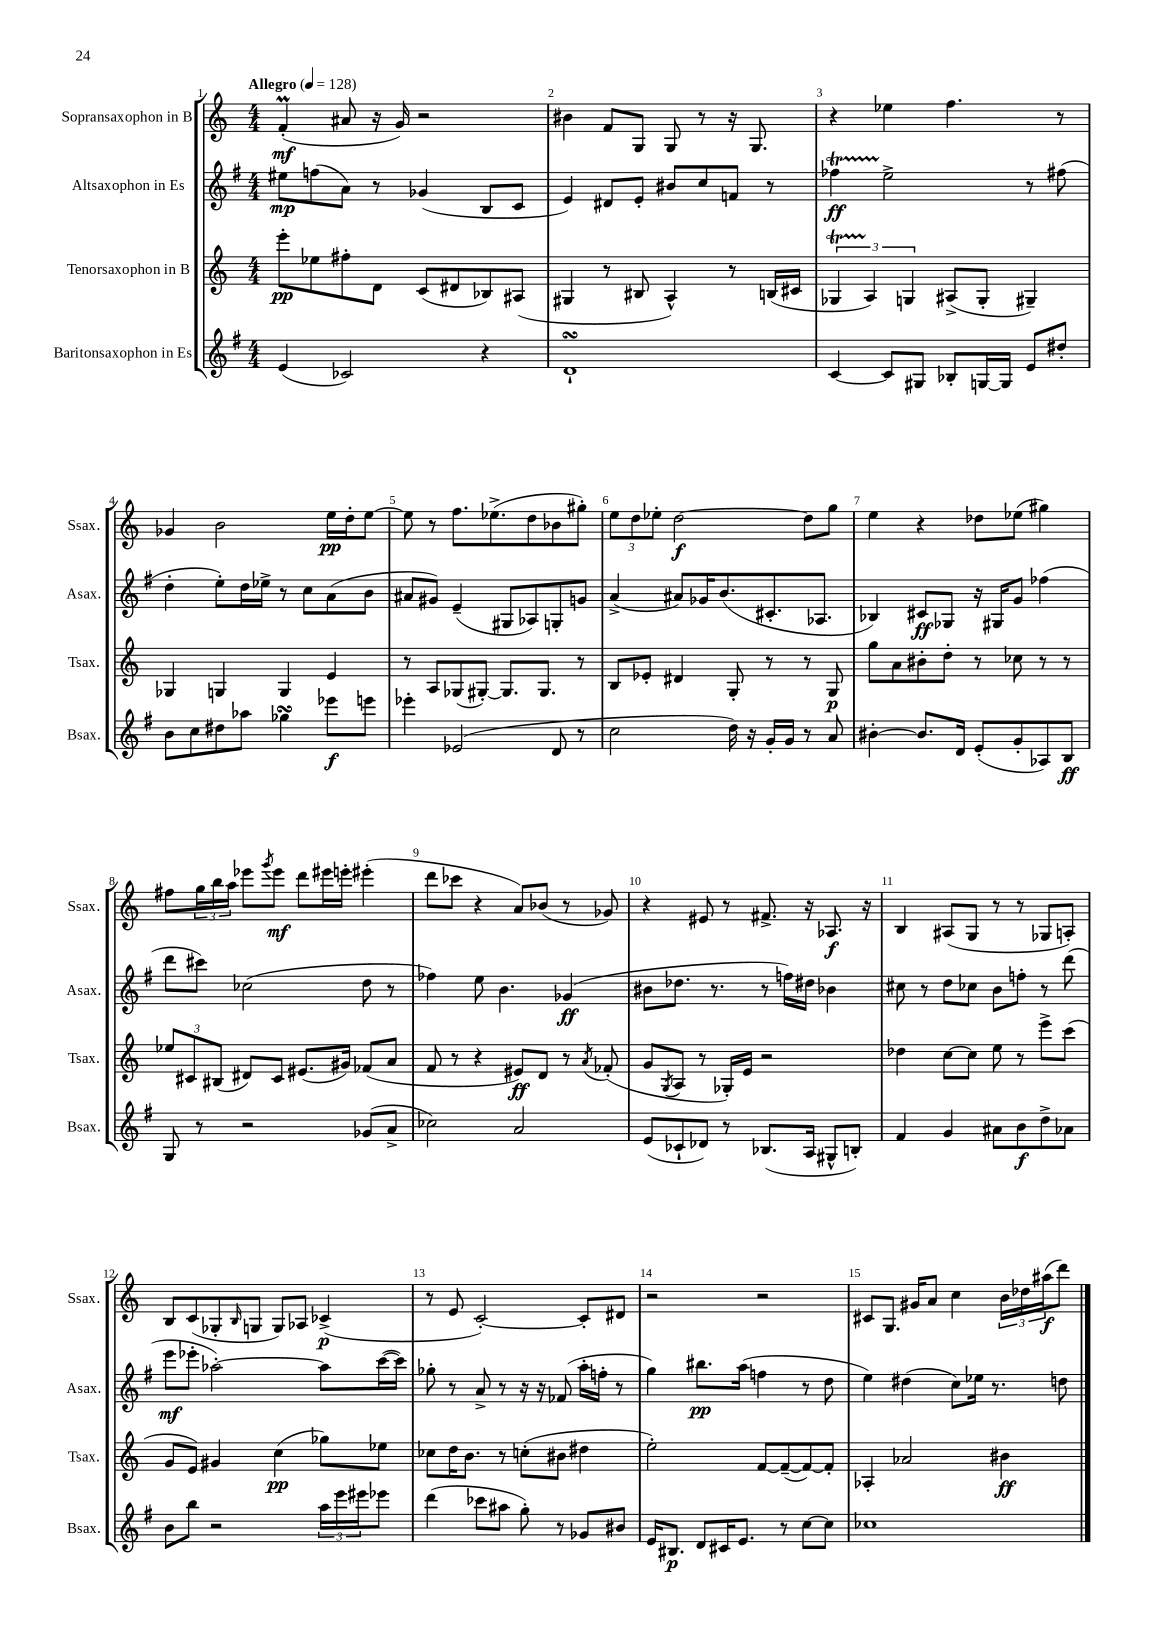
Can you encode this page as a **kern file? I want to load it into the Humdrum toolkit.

**kern	**kern	**kern	**kern
*staff4	*staff3	*staff2	*staff1
*clefG2	*clefG2	*clefG2	*clefG2
*k[f#]	*k[]	*k[f#]	*k[]
*M4/4	*M4/4	*M4/4	*M4/4
*MM128	*MM128	*MM128	*MM128
(4e	8eee'	8ee#	(4f'
.	8ee-	(8ff	.
2c-)	8ff#'	8a)	8a#
.	8d	8r	16r
.	.	.	16g)
.	(8c	(4g-	2r
.	8d#	.	.
4r	8B-)	8B	.
.	(8A#	8c	.
=	=	=	=
1d`	4G#	4e)	4b#
.	8r	8d#	8f
.	8B#	8e'	8G
.	4A^^)	8b#	8G
.	.	8cc	8r
.	8r	8f	16r
.	.	.	8.G
.	(16B	8r	.
.	16c#	.	.
=	=	=	=
[4c	6G-	4ff-	4r
.	6A)	.	.
8c]	.	2ee^	4ee-
.	6G	.	.
8G#	.	.	.
8B-'	(8A#^	.	4.ff
[16G	8G'	.	.
16G]	.	.	.
8e	4G#~)	8r	.
8dd#'	.	(8ff#	8r
=	=	=	=
8b	4G-	4dd'	4g-
8cc	.	.	.
8dd#	4G	8ee')	2b
8aa-	.	16dd	.
.	.	16ee-^	.
4gg-	4G	8r	.
.	.	8cc	.
8eee-	4e	(8a	16ee
.	.	.	16dd'
8eee	.	8b	[8ee
=	=	=	=
4eee-'	8r	8a#	8ee]
.	8A	8g#)	8r
(2e-	(8G-	(4e~	8.ff
.	[8G#')	.	.
.	.	.	(8.ee-^
.	8.G#]	8G#	.
.	.	8A-)	8dd
.	8.G#	.	.
8d	.	8G'	8b-
8r	8r	8g	8gg#')
=	=	=	=
2cc	8B	(4a^	12ee
.	.	.	12dd
.	8e-'	.	.
.	.	.	12ee-'
.	4d#	8a#)	[2dd
.	.	16g-	.
.	.	(8.b	.
16dd)	8G'	.	.
16r	.	.	.
16g'	8r	8.c#'	.
16g	.	.	.
8r	8r	.	8dd]
.	.	8.A-	.
8a	8G	.	8gg
=	=	=	=
[4b#'	8gg	4B-)	4ee
.	8a	.	.
8.b#]	8b#'	8c#	4r
.	8dd'	8G-	.
16d	.	.	.
(8e'	8r	16r	8dd-
.	.	16G#	.
8g'	8cc-	8g	(8ee-
8A-)	8r	(4ff-	4gg#)
8B	8r	.	.
=	=	=	=
8G	12ee-	8ddd	8ff#
.	12c#	.	.
8r	.	8ccc#)	24gg
.	(12B#	.	24bb
.	.	.	24aa
2r	8d#)	(2cc-	8eee-
.	.	.	8qggg
.	8c#	.	8eee-
.	(8.e#	.	8ddd
.	.	.	16eee#
.	16g#)	.	16eee'
(8g-	(8f-	8dd	(4eee#'
8a^	8a	8r	.
=	=	=	=
2cc-)	8f	4ff-)	8ddd
.	8r	.	8ccc-
.	4r	8ee	4r
.	.	4.b	.
2a	8e#)	.	8a)
.	8d	.	(8b-
.	8r	(4g-	8r
.	8qa	.	.
.	(8f-'	.	8g-)
=	=	=	=
(8e	8g	8b#	4r
.	8qG	.	.
8c-`	8A	8.dd-	.
8d-)	8r	.	8e#
.	.	8.r	.
8r	16G-')	.	8r
.	16e	.	.
(8.B-	2r	8r	8.f#^
.	.	16ff)	.
16A	.	16dd#	16r
8G#^^	.	4b-	8.A-
8B')	.	.	.
.	.	.	16r
=	=	=	=
4f#	4dd-	8cc#	4B
.	.	8r	.
4g	[8cc	8dd	(8A#
.	8cc]	8cc-	8G
8a#	8ee	8b	8r
8b	8r	8ff'	8r
8dd^	8eee^	8r	8G-
8a-	(8ccc	(8ddd	8A')
=	=	=	=
8b	8g	8eee	8B
8bb	8e)	8eee-'	(8c
2r	4g#	[2aa-')	8G-'
.	.	.	16qqB
.	.	.	8G
.	(4cc	.	8G)
.	.	.	8A-
24aa	8gg-)	8aa-]	(4c-^
24eee	.	.	.
24eee#	.	.	.
8eee-	8ee-	([16ccc	.
.	.	16ccc])	.
=	=	=	=
(4ddd	8cc-	8gg-'	8r
.	16dd	8r	8e
.	8.b	.	.
8ccc-	.	8a^	[2c')
8aa#	8r	8r	.
8gg')	(8cc'	16r	.
.	.	16r	.
8r	8b#	(8f-	.
8g-	4dd#	16aa'	8c']
.	.	16ff'	.
8b#	.	8r	8d#
=	=	=	=
16e	2ee')	4gg)	2r
8.B#	.	.	.
8d	.	8.bb#	.
16c#	.	.	.
8.e	.	(16aa	.
.	[8f	4ff	2r
8r	(8f~_	.	.
[8cc	8f_)	8r	.
8cc]	8f']	8dd	.
=	=	=	=
1cc-	4A-'	4ee)	8c#
.	.	.	8.G
.	2a-	(4dd#	.
.	.	.	16g#
.	.	.	8a
.	.	8cc)	4cc
.	.	16ee-	.
.	.	8.r	.
.	4b#	.	24b
.	.	.	24dd-
.	.	.	(24aa#
.	.	8dd	8ddd)
==	==	==	==
*-	*-	*-	*-
